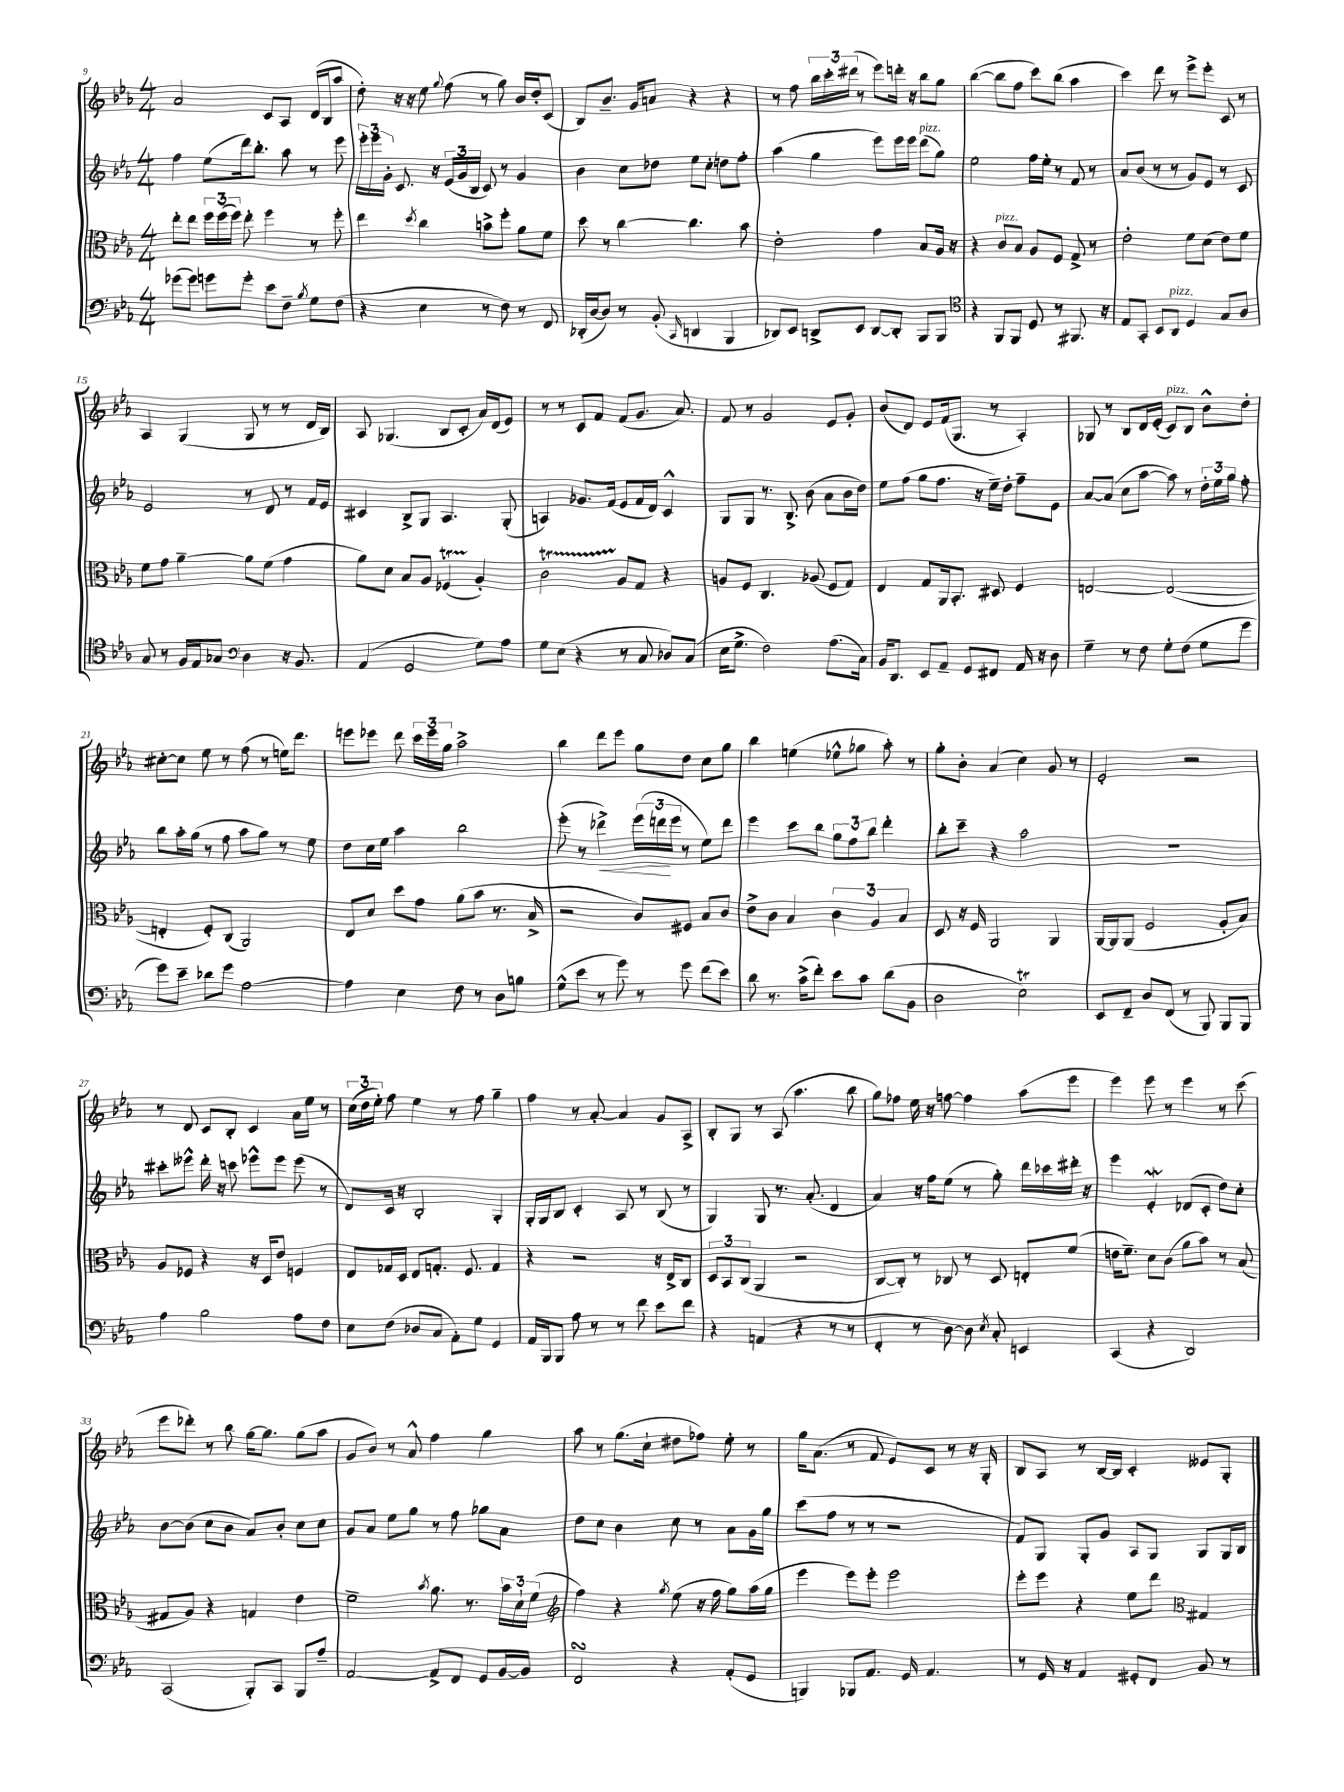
<<
\new StaffGroup <<
\new Staff = "s0" {
    \clef treble \key ees \major \numericTimeSignature \time 4/4
    \autoBeamOff aes'2 c'8[ aes8] d'16[( bes16 aes''8] |
    d''8-.) r16 r16 ees''8 \appoggiatura { g''8 } f''8( r8 g''8) bes'16[ d''16-. c'8]( |
    bes8[) bes'8.]-- g'16[ a'8] r4 r4 |
    r8 f''8 \tuplet 3/2 { bes''16[ c'''16-. dis'''16]( } r8 ees'''8[) d'''16]-. r16 bes''8[ g''8] |
    bes''4~( bes''8[ f''8] c'''8[) bes''8]( aes''4 |
    c'''4) d'''8 r8 ees'''8[-> ees'''8]-. c'8 r8 |
    aes4 g4( g8 r8 r8 d'16[ bes16]) |
    aes8 ges4.( bes8[ c'8]-. aes'16[) d'16( ees'8]) |
    r8 r8 c'8[ f'8] f'8[( g'8.] aes'8.) |
    f'8 r8 g'2 ees'8[ g'8]-. |
    bes'8[( d'8]) ees'8[ f'16( g8.] r8 aes4-.) |
    ges8 r8 bes8[ d'16 ees'16]-.( c'8[^\markup { \italic "pizz." }) bes8] bes'8[-^ d''8]-. |
    cis''8[~-. cis''8] ees''8 r8 f''8( r8 e''16[) d'''8.] |
    e'''8[ ees'''8] d'''8 \tuplet 3/2 { c'''16[ ees'''16 g''16] } aes''2-> |
    bes''4 d'''8[ ees'''8] g''8[ d''8] c''8[ g''8] |
    bes''4 e''4( ees''8[-^ ges''8] aes''8-.) r8 |
    g''8[-. bes'8]-. aes'4( c''4) g'8 r8 |
    ees'2-. r2 |
    r8 d'8 c'8[ bes8]-. c'4 aes'16[ ees''16] r8 |
    \tuplet 3/2 { c''16[( d''16 ees''16]-.) } f''8 ees''4 r8 f''8 g''4-- |
    f''4 r8 aes'8~-. aes'4 g'8[ aes8]-> |
    bes8[-. g8] r8 aes8( aes''4. bes''8 |
    g''8[) fes''8] ees''16 r16 f''8~ f''4 aes''8[( ees'''8] |
    ees'''4) ees'''8 r8 ees'''4 r8 c'''8( |
    ees'''8[ des'''8]-.) r8 bes''8 g''16[~ g''8.] g''8[( aes''8] |
    g'8[ bes'8]) r8 aes'8-^ f''4 g''4 |
    aes''8 r8 g''8.[( c''16]-! dis''8[ fes''8]) ees''8-. r8 |
    g''16[ aes'8.]( r8 f'8 ees'8[) c'8] r8 r16 g16-. |
    bes8[ aes8] r8 bes16[~ bes16] c'4-. eeses'8[ g8]-. \bar "|." |
}
\new Staff = "s1" {
    \clef treble \key ees \major \numericTimeSignature \time 4/4
    \autoBeamOff f''4 ees''8[( d'''16) bes''8.]-. aes''8 r8 ees'''8 |
    \tuplet 3/2 { ees'''16[-. ees'''16 g'16]-. } c'8. r16 \tuplet 3/2 { ees'16[( g'16 bes16] } c'8) r8 g'4 |
    bes'4 c''8[ des''8] ees''8[ c''8]-. d''8[ f''8]-. |
    aes''4( g''4 ees'''8[) ees'''16 ees'''16] d'''8[^\markup { \italic "pizz." }( g''8]) |
    ees''2 f''16[ ees''16]-. r8 f'8 r8 |
    aes'8[ bes'8]( r8 r8 g'8[) ees'8] r8 c'8 |
    ees'2 r8 d'8 r8 f'16[ ees'16] |
    cis'4 bes8[-> g8] aes4. g8-.( |
    a4) ges'8.[ f'16]( ees'8[ f'16 d'16]) c'4-^ |
    g8[ g8] r8. bes8.-> bes'8( aes'8[ bes'16 d''16]) |
    ees''8[ f''8]( g''8[ f''8.] r16 ees''16[--) d''16]-. f''8[-- ees'8] |
    aes'8[~ aes'8]( c''8[ aes''8]~ aes''8) r8 \tuplet 3/2 { d''16[-. ees''16 g''16] } f''8-. |
    bes''8[ aes''16-. g''16]( r8 f''8 aes''8[ g''8]) r8 ees''8 |
    d''8[ c''16 ees''16] aes''4 bes''2 |
    ees'''8-.( r8 des'''4->\<) \tuplet 3/2 { ees'''16[( d'''16\! ees'''16] } r8 ees''8[) d'''8] |
    ees'''4 c'''8[ bes''8] \tuplet 3/2 { g''8[ f''8 bes''8] } d'''4-. |
    bes''8[-. c'''8]-- r4 aes''2 |
    R1 |
    cis'''8[-. eeses'''8]-^ d'''16-. r16 c'''8 ees'''8[-^ ees'''8] ees'''8( r8 |
    d'8[) c'16] r16 bes2-. g4-. |
    g16[-. g16 bes8] c'4-. aes8 r8 bes8( r8 |
    g4) g8 r8. aes'8.-.( d'4 |
    aes'4) r16 f''16[ ees''8]( r8 g''8-.) d'''16[ ces'''16 dis'''16]-. r16 |
    ees'''4 ees'4-.\mordent des'8[( c'8]-. d''8[) c''8]-. |
    bes'8[~ bes'8]( c''8[ bes'8] aes'8[) bes'8]-. c''8[ c''8] |
    g'8[ aes'8] ees''8[ g''8] r8 f''8 ges''8[ aes'8] |
    d''8[ c''8] bes'4 c''8 r8 aes'8[ g'16 g''16] |
    c'''8[( f''8] r8 r8 r2 |
    f'8[) g8] g8[-. g'8] aes8[ g8] g8[ g16 bes16] \bar "|." |
}
\new Staff = "s2" {
    \clef alto \key ees \major \numericTimeSignature \time 4/4
    \autoBeamOff ees''8[-. ees''8] \tuplet 3/2 { f''16[ f''16( f''16]) } ees''8-. f''4 r8 f''8-. |
    ees''4 \acciaccatura { d''8 } c''4 b'8[-> f''8]-. aes'8[ f'8] |
    d''8 r8 c''4~ c''4. bes'8 |
    ees'2-. g'4 bes8[ aes16] r16 |
    r4 c'8[^\markup { \italic "pizz." } bes8] aes8[ f8] g8-> r8 |
    ees'2-. f'8[ d'8]( ees'8[) f'8] |
    f'8[ g'8] aes'4~-- aes'8[ f'8]( g'4 |
    aes'8[) d'8] bes8[ aes8] fes4\startTrillSpan( aes4-.\stopTrillSpan) |
    c'2\startTrillSpan aes8[\stopTrillSpan g8] r4 |
    a8[ f8] c4. aes8( f8[ g8]) |
    ees4 g8[ aes,16 bes,8.]-. dis8 f4 |
    e2~ e2~( |
    e4-. f8[-.) c8]( aes,2) |
    ees8[ d'8] d''8[ g'8] aes'8[( bes'8] r8. bes16-> |
    r2 c'8[) fis8] bes8[ c'8] |
    ees'8[-> c'8] bes4 \tuplet 3/2 { c'4 aes4 bes4 } |
    d8 r16 f16 aes,2 aes,4 |
    aes,16[~ aes,16 aes,8]( f2 aes8[-. bes8]) |
    aes8[ fes8] r4 r16 d16[ ees'8] f4 |
    ees8[ ges16 d16] ees8[ g8.]-. f8. g4 |
    r4 r2 r16 ees16[-> c8] |
    \tuplet 3/2 { d8[ bes,8 c8]( } aes,4 r2 |
    c8[~ c8]-.) r8 ces8 r8 d8 e8[-. f'8]( |
    e'16[ f'8.]--) d'8[ c'8]( aes'8[ bes'8]) r8 bes8( |
    gis8[ aes8]) r4 g4 ees'4 |
    f'2-- \acciaccatura { bes'8 } aes'8. r8. \tuplet 3/2 { bes'16[ d'16-! f'16]( } |
    \clef treble f''4) r4 \acciaccatura { g''8 } ees''8( r16 f''16 g''8[) aes''16( g''16] |
    ees'''4 ees'''8[) ees'''8]-. ees'''2 |
    ees'''8[-. ees'''8] r4 ees''8[ d'''8] \clef alto gis4 \bar "|." |
}
\new Staff = "s3" {
    \clef bass \key ees \major \numericTimeSignature \time 4/4
    \autoBeamOff ges'8[( ges'8]) g'8[ g'8]-. ees'8[ f8]-- \acciaccatura { bes8 } g8[ f8]( |
    r4 ees4 r8 f8) r8 f,8 |
    des,16[-.( d16~ d8]) r8 bes,8-.( \grace { c,16 } d,4 bes,,4 |
    des,8[) ees,8] d,8[-> ees,8] d,8[~ d,8]-. bes,,8[ bes,,8] |
    \clef tenor r4 f,8[ f,8] d8 r8 fis,8. r16 |
    ees8[ g,8]-. bes,8[ aes,8]^\markup { \italic "pizz." } d4 g8[ aes8] |
    g8 r8 f16[ ees16 ges8] \clef bass d4 r16 bes,8. |
    aes,4( g,2 g8[) aes8] |
    g8[ ees8]( r4 r8 c8 des8[) c8]( |
    ees16[ g8.]-> f2) aes8.[( c16]) |
    bes,16[ d,8.] ees,8[ aes,8]-- g,8[ fis,8] aes,16 r16 d8 |
    g4-- r8 f8 g8[-. f8]( g8[ g'8] |
    g'8[) ees'8]-- des'8[ g'8] aes2~ |
    aes4 ees4 f8 r8 d8[ b8] |
    g8[-^( ees'8] r8 g'8) r8 g'8 f'8[( ees'8]) |
    d'8 r8. c'16[->( f'8]-.) ees'8[ c'8] d'8[( bes,8] |
    d2 ees2\trill) |
    ees,8[ f,8]-- d8[ f,8]( r8 bes,,8) bes,,8[ bes,,8] |
    aes4 bes2 aes8[ f8] |
    ees8[ f8]( des8[ c8] aes,8[-.) g8] g,4 |
    aes,16[ bes,,16 bes,,8] aes8 r8 r8 f'8 ees'8[ f'8] |
    r4 a,4( r4 r8 r8 |
    f,4-. r8 d8~) d8 \acciaccatura { ees8 } c8-. e,4 |
    c,4( r4 d,2) |
    c,2( bes,,8[-.) c,8] bes,,8[ aes8]-- |
    aes,2~ aes,8[-> f,8] g,8[ bes,16~ bes,16] |
    f,2\turn r4 aes,8[-.( g,8] |
    b,,4) bes,,8[ aes,8.] g,16 aes,4. |
    r8 g,16 r16 aes,4 gis,8[-. f,8] bes,8 r8 \bar "|." |
}
>>
>>
\layout { \context { \Score currentBarNumber = #9 } }
